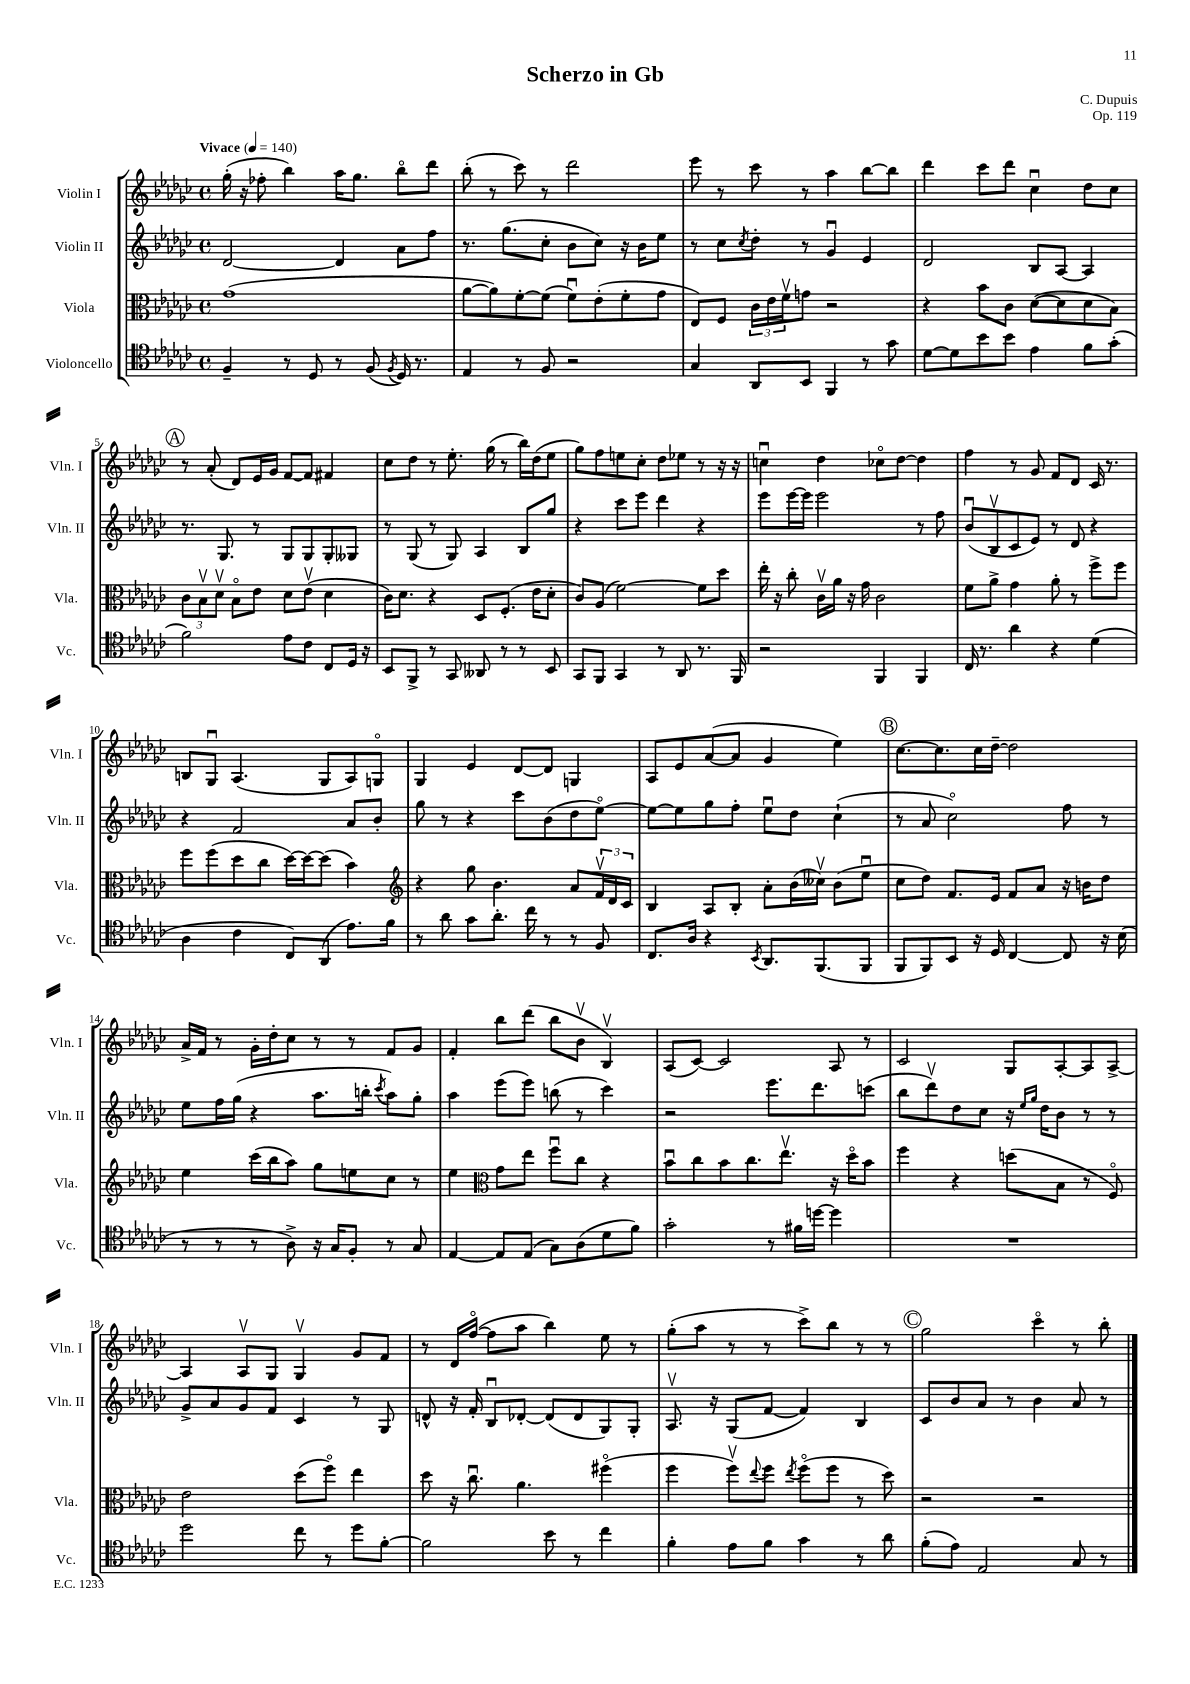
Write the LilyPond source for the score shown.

\header { title = "Scherzo in Gb" composer = "C. Dupuis" opus = "Op. 119" }
<<
\new StaffGroup <<
\new Staff = "s0" \with { instrumentName = "Violin I" shortInstrumentName = "Vln. I" } {
    \clef treble \key ges \major \defaultTimeSignature \time 4/4 \tempo "Vivace" 4 = 140
    ges''16-.( r16 fes''8-. bes''4) aes''16 ges''8. bes''8\flageolet des'''8 |
    bes''8-.( r8 ces'''8) r8 des'''2 |
    ees'''8 r8 ces'''8 r8 aes''4 bes''8~ bes''8 |
    des'''4 ces'''8 des'''8 ces''4\downbow des''8 ces''8 |
    \mark \markup { \circle "A" } r8 aes'8-.( des'8) ees'16 ges'16 f'8~ f'8 fis'4 |
    ces''8 des''8 r8 ees''8.-. ges''16( r8 bes''16) des''16( ees''8 |
    ges''8) f''8 e''8 ces''8-. des''8 ees''8 r8 r16 r16 |
    c''4\downbow des''4 ces''8\flageolet des''8~ des''4 |
    f''4 r8 ges'8 f'8 des'8 ces'16 r8. |
    b8 ges8\downbow aes4.( ges8 aes8) g8\flageolet |
    ges4 ees'4 des'8~ des'8 g4 |
    aes8 ees'8 aes'8~( aes'8 ges'4 ees''4) |
    \mark \markup { \circle "B" } ces''8.~ ces''8. ces''16 des''16~-- des''2 |
    aes'16-> f'16 r8 ges'16-. des''16-. ces''8 r8 r8 f'8 ges'8 |
    f'4-. bes''8 des'''8( bes''8 bes'8\upbow bes4\upbow) |
    aes8( ces'8~) ces'2 aes8 r8 |
    ces'2 ges8 aes8~-. aes8 aes8~-> |
    aes4 aes8\upbow ges8 ges4\upbow ges'8 f'8 |
    r8 des'16 f''16~\flageolet( f''8 aes''8 bes''4) ees''8 r8 |
    ges''8-.( aes''8 r8 r8 ces'''8->) bes''8 r8 r8 |
    \mark \markup { \circle "C" } ges''2 ces'''4\flageolet r8 bes''8-. \bar "|." |
}
\new Staff = "s1" \with { instrumentName = "Violin II" shortInstrumentName = "Vln. II" } {
    \clef treble \key ges \major \defaultTimeSignature \time 4/4
    des'2~ des'4 aes'8 f''8 |
    r8. ges''8.( ces''8-. bes'8 ces''8) r16 bes'16 ees''8 |
    r8 ces''8 \acciaccatura { ces''8 } des''8-. r8 ges'4\downbow ees'4 |
    des'2 bes8 aes8~ aes4 |
    \mark \markup { \circle "A" } r8. ges8. r8 ges8 ges8 ges8-. geses8 |
    r8 ges8( r8 ges8) aes4 bes8 ges''8 |
    r4 ces'''8 ees'''8 des'''4 r4 |
    ees'''8 ees'''16~ ees'''16 ees'''2 r8 f''8 |
    bes'8\downbow( bes8\upbow ces'8 ees'8) r8 des'8 r4 |
    r4 f'2 aes'8 bes'8-. |
    ges''8 r8 r4 ces'''8 bes'8( des''8 ees''8~\flageolet) |
    ees''8~ ees''8 ges''8 f''8-. ees''8\downbow des''8 ces''4-!( |
    \mark \markup { \circle "B" } r8 aes'8 ces''2\flageolet) f''8 r8 |
    ees''8 f''16 ges''16( r4 aes''8. b''16-. \acciaccatura { ces'''8 } aes''8) ges''8-. |
    aes''4 ees'''8( ees'''8) b''8( r8 ces'''4) |
    r2 ees'''8. des'''8. c'''8( |
    bes''8 des'''8\upbow) des''8 ces''8 r16 \grace { ees''16 ges''16 } des''16 bes'8 r8 r8 |
    ges'8-> aes'8 ges'8 f'8 ces'4 r8 ges8 |
    d'8-^ r16 f'16-. bes8\downbow des'8~-. des'8( des'8 ges8) ges8-. |
    aes8.\upbow r16 ges8( f'8~ f'4) bes4 |
    \mark \markup { \circle "C" } ces'8 bes'8 aes'8 r8 bes'4 aes'8 r8 \bar "|." |
}
\new Staff = "s2" \with { instrumentName = "Viola" shortInstrumentName = "Vla." } {
    \clef alto \key ges \major \defaultTimeSignature \time 4/4
    ges'1( |
    aes'8~ aes'8) f'8~-. f'8( f'8\downbow) ees'8-.( f'8-. ges'8 |
    ees8) f8 \tuplet 3/2 { ces'16 ees'16 f'16\upbow } g'8 r2 |
    r4 bes'8 ces'8 des'8~( des'8 des'8 bes8) |
    \mark \markup { \circle "A" } \tuplet 3/2 { ces'8 bes8\upbow des'8\upbow } bes8\flageolet ees'8 des'8 ees'8\upbow( des'4 |
    ces'16) des'8. r4 des8 f8.-.( ees'16 des'8-. |
    ces'8) aes8( f'2~) f'8 des''8 |
    ees''16-. r16 ces''8-. ces'16\upbow aes'16 r16 ges'16 ces'2 |
    f'8 aes'8-> ges'4 aes'8-. r8 f''8-> f''8 |
    f''8 f''8( des''8 ces''8 des''16~) des''16~ des''8( bes'4) |
    \clef treble r4 ges''8 bes'4. aes'8 \tuplet 3/2 { f'16\upbow des'16 ces'16 } |
    bes4 aes8 bes8-. aes'8-. bes'16( ceses''16\upbow) bes'8( ees''8\downbow |
    \mark \markup { \circle "B" } ces''8 des''8) f'8. ees'16 f'8 aes'8 r16 b'16 des''8 |
    ees''4 ces'''16( bes''16 aes''8) ges''8 e''8 ces''8 r8 |
    ees''4 \clef alto ges'8 ees''8 f''8\downbow ces''8 r4 |
    bes'8\downbow ces''8 bes'8 ces''8. ees''8.\upbow r16 des''16\flageolet bes'8 |
    f''4 r4 d''8( bes8 r8 f8\flageolet) |
    ees'2 des''8( f''8\flageolet) ees''4 |
    des''8 r16 ces''8.\downbow aes'4. fis''4\flageolet( |
    f''4 f''8\upbow) \appoggiatura { ees''8 } f''8 \acciaccatura { ees''8 } f''8\flageolet( f''8 r8 des''8) |
    \mark \markup { \circle "C" } r2 r2 \bar "|." |
}
\new Staff = "s3" \with { instrumentName = "Violoncello" shortInstrumentName = "Vc." } {
    \clef tenor \key ges \major \defaultTimeSignature \time 4/4
    f4-- r8 des8 r8 f8( \acciaccatura { f8 } des16) r8. |
    ees4 r8 f8 r2 |
    ges4 aes,8 bes,8 f,4 r8 ges'8 |
    des'8~ des'8 bes'8 bes'8 ees'4 f'8 ges'8-.( |
    \mark \markup { \circle "A" } f'2) ees'8 ces'8 ces8 des16 r16 |
    bes,8 f,8-> r8 ges,8 aeses,8 r8 r8 bes,8 |
    ges,8 f,8 ges,4 r8 aes,8 r8. f,16 |
    r2 f,4 f,4 |
    ces16 r8. aes'4 r4 des'4( |
    aes4 ces'4 ces8) aes,8( ees'8.) f'16 |
    r8 aes'8 ges'8 aes'8.-. ces''16 r8 r8 f8 |
    ces8. aes16 r4 \acciaccatura { bes,8 } aes,8. f,8.( f,8 |
    \mark \markup { \circle "B" } f,8 f,8) bes,8 r16 des16 ces4~ ces8 r16 bes16( |
    r8 r8 r8 aes8->) r16 ges16 f8-. r8 ges8 |
    ees4~ ees8 ees8( ges8) aes8( des'8 f'8) |
    ges'2-. r8 fis'16 d''16~ d''4 |
    R1 |
    des''2 ces''8 r8 des''8 f'8~-. |
    f'2 bes'8 r8 ces''4 |
    f'4-. ees'8 f'8 ges'4 r8 aes'8 |
    \mark \markup { \circle "C" } f'8-.( ees'8) ees2 ges8 r8 \bar "|." |
}
>>
>>
